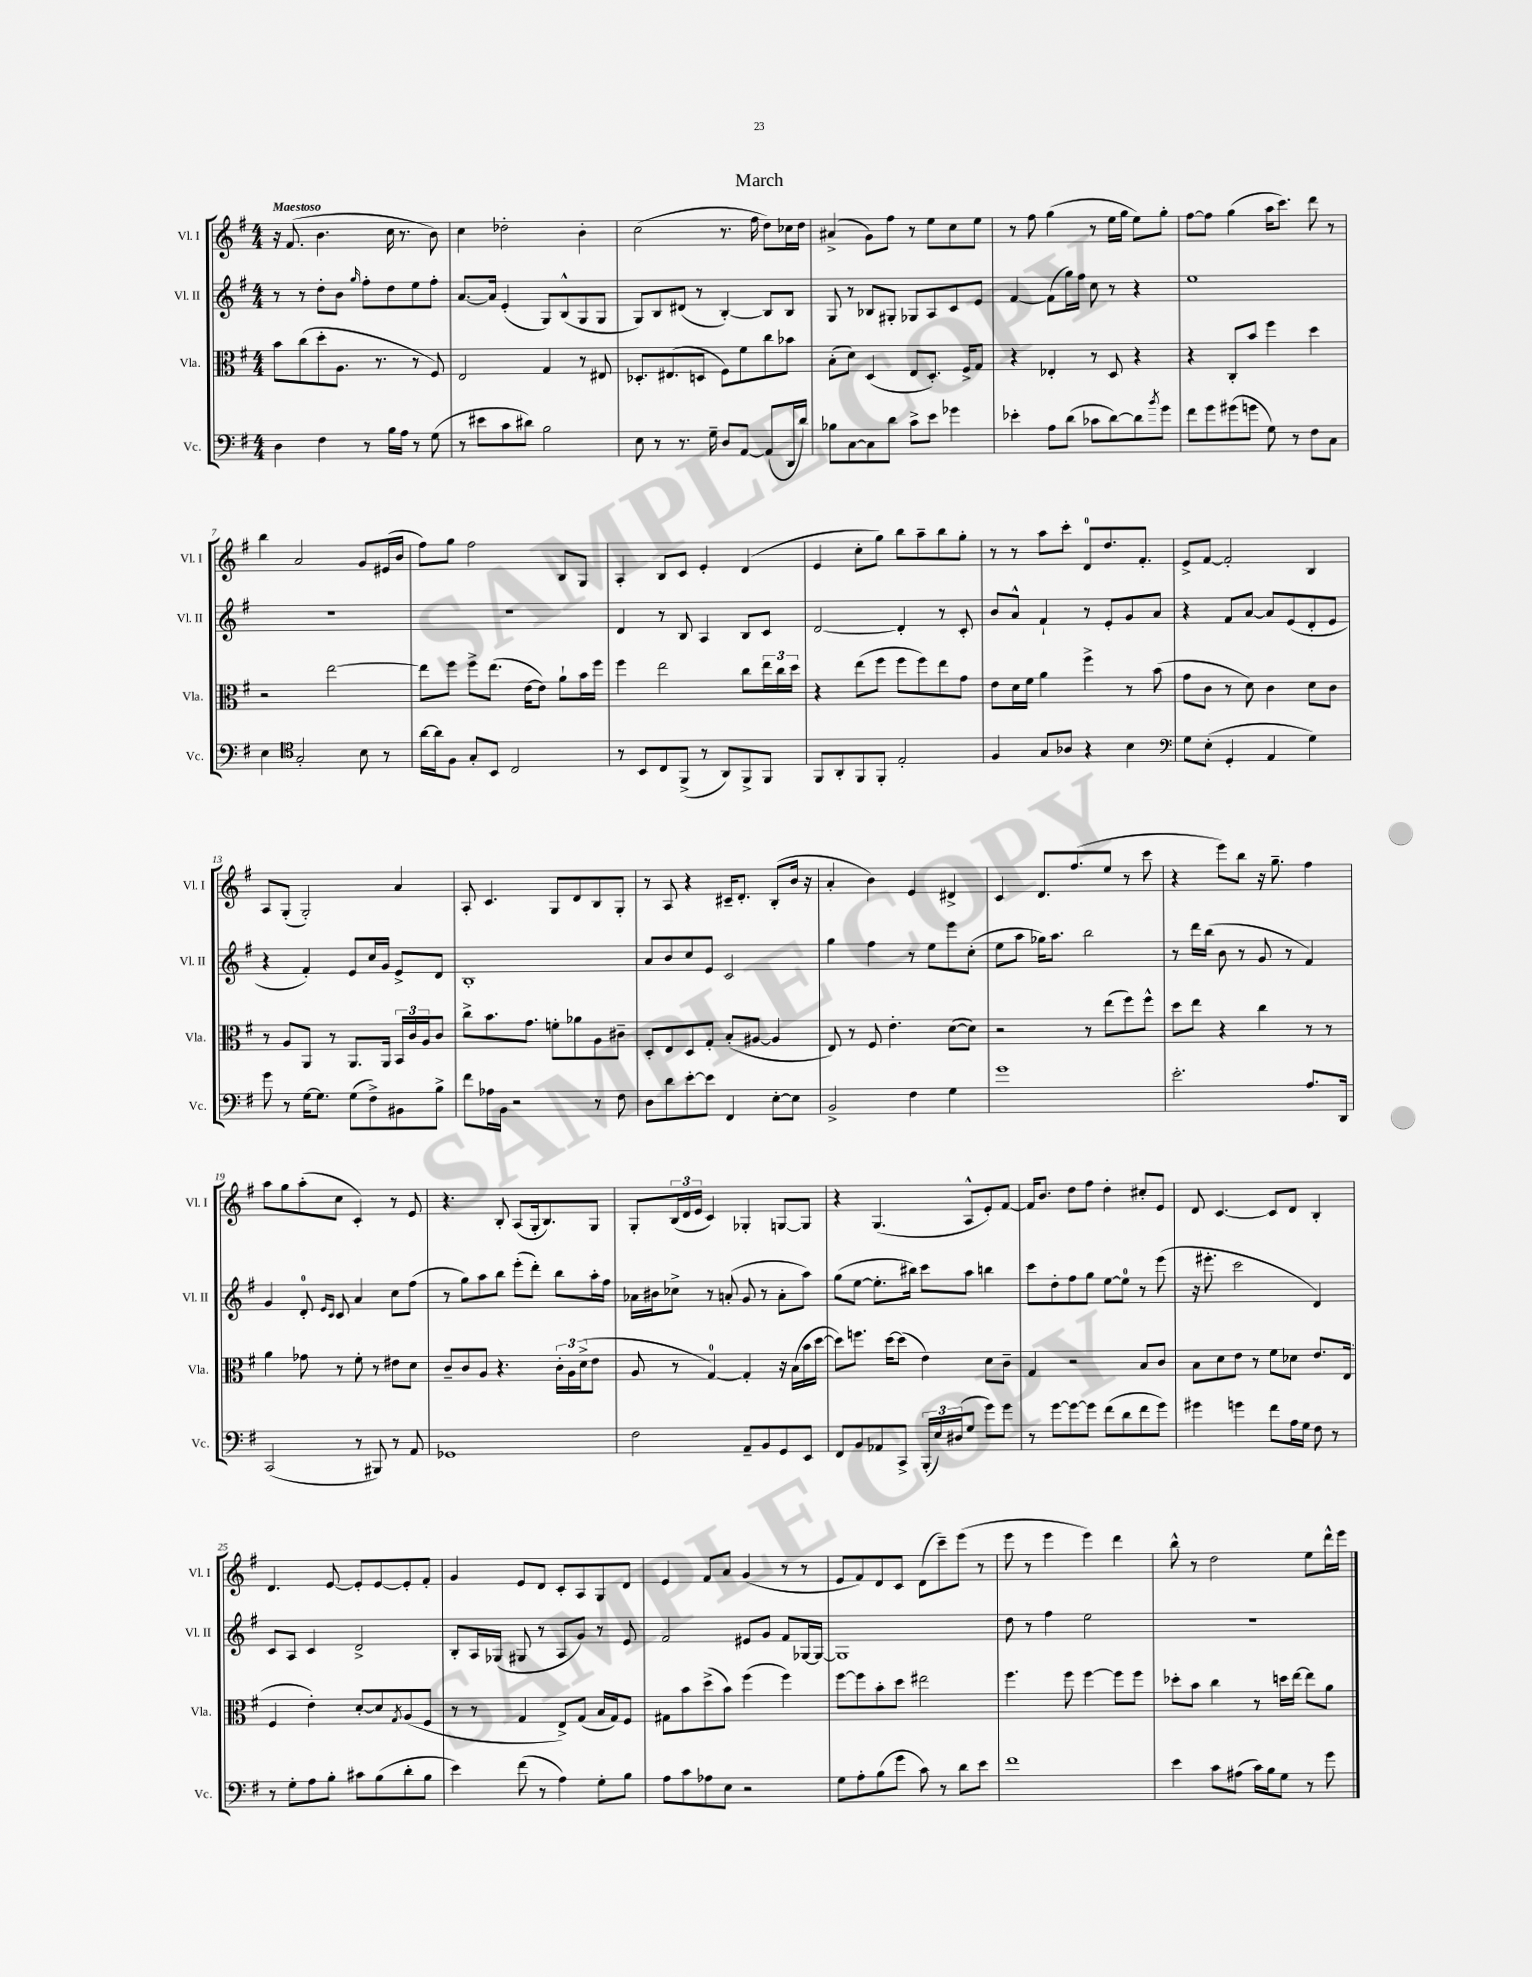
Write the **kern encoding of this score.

**kern	**kern	**kern	**kern
*staff4	*staff3	*staff2	*staff1
*clefF4	*clefC3	*clefG2	*clefG2
*k[f#]	*k[f#]	*k[f#]	*k[f#]
*M4/4	*M4/4	*M4/4	*M4/4
4D	8b	8r	16r
.	.	.	(8.f#
.	(8cc	8r	.
4F#	8dd'	8dd'	4.b
.	8.A	8b	.
.	.	16qqgg	.
8r	.	8ff#'	.
.	8.r	.	.
16B	.	8dd	16cc
16A	.	.	8.r
8r	8r	8ee	.
(8G	8F#)	8ff#'	8b)
=	=	=	=
8r	2E	[8.a	4cc
8e#	.	.	.
.	.	16a]	.
8c	.	(4e'	2dd-'
8d#)	.	.	.
2B	4G	8G)	.
.	.	(8B^^	.
.	8r	8G	4b'
.	8E#	8G	.
=	=	=	=
8E	8.D-'	8G)	(2cc
8r	.	8B	.
.	(8.E#	.	.
8.r	.	(8d#	.
.	8D	8r	.
16G~	.	.	.
8D	8F#)	[4B')	8.r
[8AA	8f#	.	.
.	.	.	16ff#
(8AA]	8cc	8B]	8dd)
16DD	8b-	8B	16cc-
16d)	.	.	16dd
=	=	=	=
8B-	(8B'	8G	(4a#^
[8C	8d)	8r	.
8C]	(4D	8B-	8g)
8d	.	8G#'	8ff#
8c^	8E	8G-	8r
8e	8.D')	8A	8ee
4g-	.	8c	8cc
.	16F#^	.	.
.	8G	8e	8ee
=	=	=	=
4e-'	4r	[4f#	8r
.	.	.	8ff#
8A	4E-'	(8f#]	(4gg
(8d	.	16gg)	.
.	.	16ff#	.
8c-	8r	8cc	8r
[8d)	8D	8r	16ee
.	.	.	16gg
8d]	4r	4r	8ee)
8qb	.	.	.
8g	.	.	8gg'
=	=	=	=
8f#	4r	1ee	[8ff#
8g	.	.	8ff#]
(8g#	8C'	.	(4gg
8g	8b	.	.
8G)	4ff#	.	16aa
.	.	.	8.ccc)
8r	.	.	.
8F#	4dd	.	8ddd
8C	.	.	8r
=	=	=	=
4E	2r	1r	4bb
*clefC4	*	*	*
2G'	.	.	2a
.	[2ee	.	.
8B	.	.	8g
8r	.	.	(16e#
.	.	.	16b
=	=	=	=
[16a	8ee]	1r	8ff#)
16a]	.	.	.
8F#	8ff#	.	8gg
8G'	8ff#^	.	2ff#
8BB	(8.ee	.	.
2C	.	.	.
.	[16e	.	.
.	8e])	.	.
.	8a`	.	8B
.	16b	.	8G
.	16ff#	.	.
=	=	=	=
8r	4ff#	4d	4A'
8BB	.	.	.
8C	2ee	8r	8B
(8FF#^	.	8B	8c
8r	.	4A	4e'
8AA)	.	.	.
8FF#^	8cc	8B	(4d
8FF#	24ee	8c	.
.	24cc	.	.
.	24dd	.	.
=	=	=	=
8FF#	4r	[2d	4e
8AA'	.	.	.
8FF#	(8ee	.	8cc'
8FF#'	8ff#	.	8gg)
2E'	8ff#	4d']	8bb
.	8ff#)	.	8aa~
.	8ee	8r	8bb
.	8g	8c'	8gg'
=	=	=	=
4F#	8e	8b	8r
.	16d	8a^^	8r
.	16f#	.	.
8G	4a	4f#`	8aa
8A-	.	.	8ccc'
4r	4ff#^	8r	8d
.	.	8e'	8.dd
4B	8r	8g	.
.	.	.	8.f#'
.	(8b	8a	.
=	=	=	=
*clefF4	*	*	*
8G	8g	4r	8e^
(8E'	8c	.	[8f#
4GG'	8r	8f#	2f#']
.	8d)	[8a	.
4AA	4c	8a]	.
.	.	(8e	.
4G)	8d	8d'	4B
.	8c	8e	.
=	=	=	=
8g	8r	4r	8A
8r	8A	.	(8G'
[16G	8AA	4f#')	2G')
8.G]	.	.	.
.	8r	.	.
(8G	8.AA	8e	.
8F#^)	.	16cc	.
.	16AA	16g	.
8BB#	24BB	8e^	4a
.	24c	.	.
.	24A	.	.
8B^	8c	8d	.
=	=	=	=
8f#	8cc^	1B'	8A'
16A-	8.b	.	4.c
16BB	.	.	.
2r	.	.	.
.	8.g	.	.
.	8f'	.	8G
.	8a-	.	8d
8r	8A	.	8B
8F#	8c#~	.	8G'
=	=	=	=
8D	8D'	8a	8r
8d	8E	8b	8A
[8e'	8D	8cc	4r
8e]	8G'	8e	.
4FF#	(8B'	2c	16c#~
.	.	.	8.d'
.	[8A#	.	.
[8E'	4A#]	.	(8B'
8E]	.	.	16b
.	.	.	16r
=	=	=	=
2BB^	8E)	4gg	4a'
.	8r	.	.
.	8F#	4ff#	4b)
.	4.e'	.	.
4F#	.	8r	4e
.	.	8ee	.
4G	([8d	8eee	4d#^
.	8d])	(8cc'	.
=	=	=	=
1g	2r	8ee	4c
.	.	8aa	.
.	.	16gg-)	8.d
.	.	8.aa	.
.	.	.	(8.ff#
.	8r	2bb	.
.	(8ee	.	8ee
.	8ff#)	.	8r
.	8ff#^^	.	8ccc
=	=	=	=
2.e'	8dd	8r	4r
.	8ee	16ddd	.
.	.	(16bb	.
.	4r	8b	8eee)
.	.	8r	8bb
.	4cc	8g	16r
.	.	.	8.gg~
.	.	8r	.
8.A	8r	4f#)	4ff#
.	8r	.	.
16DD	.	.	.
=	=	=	=
(2CC	4a	4g	8aa
.	.	.	8gg
.	8g-	8d'	(8aa'
.	.	16qqe	.
.	.	16qqc	.
.	8r	8c	8cc
8r	8f#'	4a	4c')
8BBB#)	8r	.	.
8r	8e#	8cc	8r
8AA	8d	(8ff#	8e
=	=	=	=
1GG-	8c~	8r	4.r
.	8c	8gg)	.
.	8A	8aa	.
.	4.r	8bb	8B'
.	.	(8eee'	(8A
.	.	8ddd')	16G'
.	.	.	8.B)
.	24c'	8bb	.
.	24A	.	.
.	(24d^	.	.
.	8e	16aa'	8G
.	.	16ff#	.
=	=	=	=
2F#	8A	16a-	8G'
.	.	16b#	.
.	8r	8cc-^	(24B
.	.	.	24d
.	.	.	24e
.	[4G)	8r	4c)
.	.	(8a'	.
8AA~	4G']	8g	4G-'
8BB	.	8r	.
8GG	16r	8a'	[8G
.	(16B	.	.
8EE	16b	8aa)	8G]
.	[16dd	.	.
=	=	=	=
8FF#	8dd])	(8gg	4r
8BB	8.ff	[8ee	.
8AA-	.	8.ee']	(4.G
.	[16dd	.	.
8CC^	(8dd]	.	.
.	.	16bb#)	.
(24BBB'	4e)	8ccc	.
24E)	.	.	.
(24D#	.	.	.
8G	.	8aa	8A^^
8g)	8d	4bb	8e')
8g	8c~	.	[8f#
=	=	=	=
8r	4G	8ccc	16f#]
.	.	.	8.b
[8g	.	8dd'	.
8g_	2r	8ff#	8dd
8g]	.	8gg	8ff#
(8f#	.	[8ee	4dd'
8d	.	8ee]	.
8f#	8B	8r	8cc#'
8g)	8c	(8eee	8e
=	=	=	=
4g#	8B	16r	8d
.	.	8.eee#'	.
.	8d	.	[4.c
4g	8e	2ccc	.
.	8r	.	.
8f#	8f#	.	8c]
16A	8d-	.	8d
16G	.	.	.
8F#	8.e	4d)	4B'
8r	.	.	.
.	(16E	.	.
=	=	=	=
8r	4F#	8c	4.d
8G'	.	8A	.
8A	4e')	4c	.
8B'	.	.	[8e
8c#	[8d'	2d^	8e']
(8B	8d]	.	[8e
.	8qG	.	.
8d'	(8A	.	8e']
8B	8F#	.	8f#'
=	=	=	=
4e)	8r	8B'	4g
.	8r	16A	.
.	.	(16G-	.
(8f#	4G	8G#	8e
8r	.	8r	8d
4A)	8E^)	8A	8c'
.	(8G	8g)	8A
8G'	16B	8r	8G
.	16G)	.	.
8B	8F#	8e	8d
=	=	=	=
8A	8G#	2f#	4e
8c	8b	.	.
8A-	(8dd^	.	8f#
8E	8b)	.	8a
2r	(4ff#	8e#	(4g
.	.	8g	.
.	4ff#)	8f#	8r
.	.	[16G-	8r
.	.	16G-_	.
=	=	=	=
8G	[8ff#	1G-]	8e
8A'	8ff#]	.	8f#)
(8B	8b'	.	8d
8g	8dd	.	8c
8c)	2ee#	.	(8d
8r	.	.	8ccc~)
8d	.	.	(8eee
8e	.	.	8r
=	=	=	=
1f#	4.ff#	8dd	8eee
.	.	8r	8r
.	.	4ff#	4eee
.	8ff#	.	.
.	[4ff#	2ee	4eee)
.	8ff#]	.	4ddd
.	8ff#	.	.
=	=	=	=
4e	8dd-'	1r	8bb^^
.	8b	.	8r
8c	4cc	.	2dd
(8A#	.	.	.
16c)	8r	.	.
16B	.	.	.
8G	16dd	.	.
.	[16ee	.	.
8r	8ee]	.	8ee
8g	8a	.	16ddd^^
.	.	.	16eee
==	==	==	==
*-	*-	*-	*-
